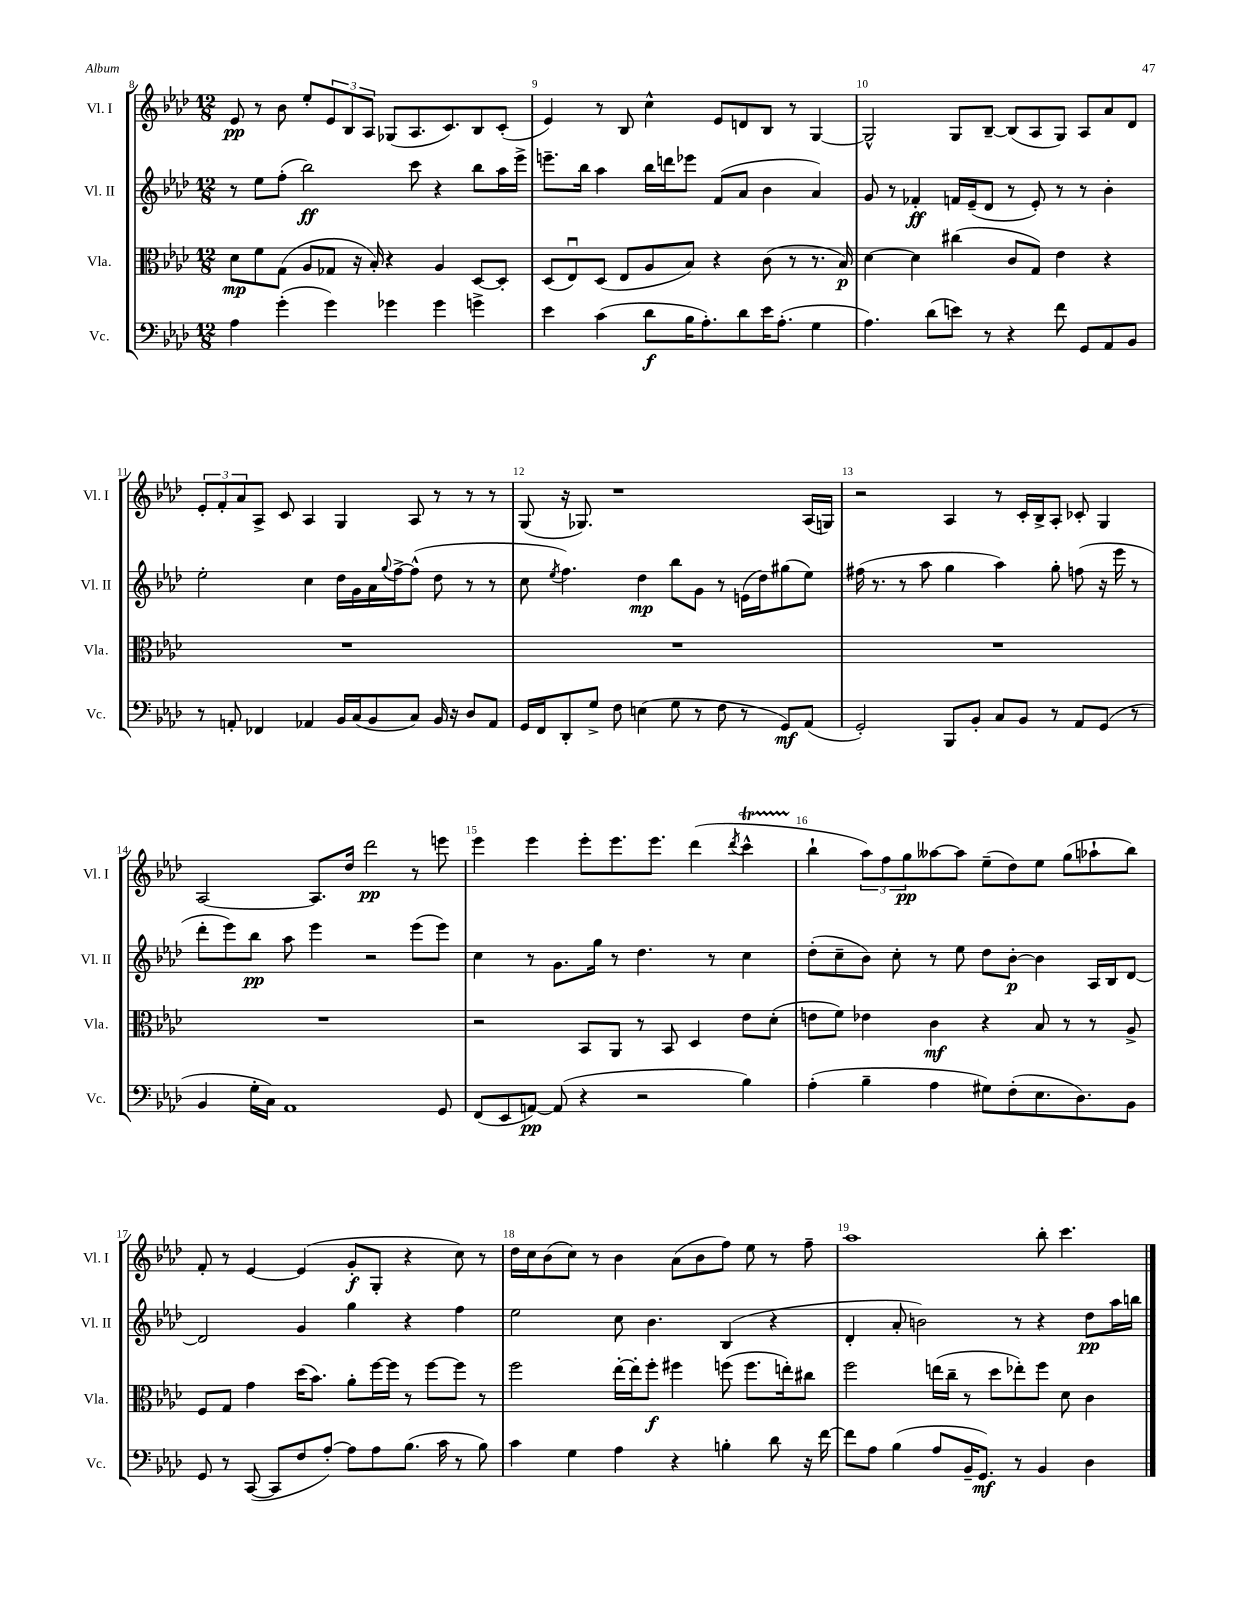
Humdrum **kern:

**kern	**dynam	**kern	**dynam	**kern	**dynam	**kern	**dynam
*part4	*part4	*part3	*part3	*part2	*part2	*part1	*part1
*staff4	*staff4	*staff3	*staff3	*staff2	*staff2	*staff1	*staff1
*I"Vc.	*	*I"Vla.	*	*I"Vl. II	*	*I"Vl. I	*
*I'Vc.	*	*I'Vla.	*	*I'Vl. II	*	*I'Vl. I	*
*clefF4	*	*clefC3	*	*clefG2	*	*clefG2	*
*k[b-e-a-d-]	*	*k[b-e-a-d-]	*	*k[b-e-a-d-]	*	*k[b-e-a-d-]	*
*M12/8	*	*M12/8	*	*M12/8	*	*M12/8	*
=8	=8	=8	=8	=8	=8	=8	=8
4A-\	.	8d-\L	mp	8r	.	8e-/	pp
.	.	8f\	.	8ee-\L	.	8r	.
(4g'\	.	(8G\J	.	(8ff'\J	.	8b-\	.
.	.	8A-/L	.	2bb-\)	ff	8ee-'/L	.
4g\)	.	8G-X/J	.	.	.	12e-/	.
.	.	.	.	.	.	12B-/	.
.	.	16r	.	.	.	.	.
.	.	.	.	.	.	12A-/J	.
.	.	16B-'/)	.	.	.	.	.
4g-X\	.	4r	.	.	.	(8G-X/L	.
.	.	.	.	8ccc\	.	8.A-/	.
4g-\	.	4A-/	.	4r	.	.	.
.	.	.	.	.	.	8.c/)	.
4gn^\	.	[8D-/L	.	8bb-\L	.	8B-/	.
.	.	8D-'/J]	.	16aa-\L	.	(8c'/J	.
.	.	.	.	16eee-^\JJ	.	.	.
=9	=9	=9	=9	=9	=9	=9	=9
4e-\	.	(8D-/L	.	8.eeen~\L	.	4e-/)	.
.	.	8E-u/)	.	.	.	.	.
.	.	.	.	16bb-\Jk	.	.	.
(4c\	.	(8D-/J	.	4aa-\	.	8r	.
.	.	8E-/L	.	.	.	8B-/	.
8d-\L	f	8A-/	.	16bb-\LL	.	4cc^^\	.
.	.	.	.	16dddn\J	.	.	.
16B-\K	.	8B-/J)	.	8eee-X\J	.	.	.
8.A-'\)	.	.	.	.	.	.	.
.	.	4r	.	(8f/L	.	8e-/L	.
8d-\	.	.	.	8a-/J	.	8dn/	.
16e-\K	.	(8c\	.	4b-\	.	8B-/J	.
(8.A-'\J	.	.	.	.	.	.	.
.	.	8r	.	.	.	8r	.
4G\	.	8.r	.	4a-/)	.	[4G/	.
.	.	16B-/)	p	.	.	.	.
=10	=10	=10	=10	=10	=10	=10	=10
4.A-\)	.	[4d-\	.	8g/	.	2G^^/]	.
.	.	.	.	8r	.	.	.
.	.	4d-\]	.	4f-X'/	ff	.	.
(8d-\L	.	.	.	.	.	.	.
8en\J)	.	(4cc#X\	.	16fn/LL	.	8G/L	.
.	.	.	.	(16e-~/J	.	.	.
8r	.	.	.	8d-/J	.	[8B-~/J	.
4r	.	8c/L	.	8r	.	(8B-/L]	.
.	.	8G/J)	.	8e-'/)	.	8A-/	.
8f\	.	4e-\	.	8r	.	8G/J)	.
8GG/L	.	.	.	8r	.	8A-/L	.
8AA-/	.	4r	.	4b-'\	.	8a-/	.
8BB-/J	.	.	.	.	.	8d-/J	.
!!LO:LB:g=z
=11	=11	=11	=11	=11	=11	=11	=11
8r	.	1.r	.	2ee-'\	.	12e-'/L	.
.	.	.	.	.	.	12f'/	.
8AAn'/	.	.	.	.	.	.	.
.	.	.	.	.	.	12a-/	.
4FF-X/	.	.	.	.	.	8A-^/J	.
.	.	.	.	.	.	8c/	.
4AA-X/	.	.	.	4cc\	.	4A-/	.
16BB-/LL	.	.	.	16dd-\LL	.	4G/	.
(16C/J	.	.	.	16g\	.	.	.
8BB-/	.	.	.	16a-\	.	.	.
.	.	.	.	8qqgg/	.	.	.
.	.	.	.	[16ff^\J	.	.	.
8C/J)	.	.	.	(8ff^^\J]	.	8A-/	.
16BB-/	.	.	.	8dd-\	.	8r	.
16r	.	.	.	.	.	.	.
8D-/L	.	.	.	8r	.	8r	.
8AA-/J	.	.	.	8r	.	8r	.
=12	=12	=12	=12	=12	=12	=12	=12
16GG/LL	.	1.r	.	8cc\	.	(8G/	.
16FF/J	.	.	.	.	.	.	.
.	.	.	.	8qee-/	.	.	.
8DD-'/	.	.	.	4.ff\)	.	16r	.
.	.	.	.	.	.	8.G-X/)	.
8G^/J	.	.	.	.	.	.	.
8F\	.	.	.	.	.	1r	.
(4En\	.	.	.	4dd-\	mp	.	.
8G\	.	.	.	8bb-\L	.	.	.
8r	.	.	.	8g\J	.	.	.
8F\	.	.	.	8r	.	.	.
8r	.	.	.	(16en\LL	.	.	.
.	.	.	.	16dd-\J)	.	.	.
8GG/L)	mf	.	.	(8gg#X\	.	.	.
(8AA-/J	.	.	.	8ee-\J)	.	(16A-/LL	.
.	.	.	.	.	.	16Gn/JJ)	.
=13	=13	=13	=13	=13	=13	=13	=13
2GG'/)	.	1.r	.	(16ff#X\	.	2r	.
.	.	.	.	8.r	.	.	.
.	.	.	.	8r	.	.	.
.	.	.	.	8aa-\	.	.	.
8BBB-/L	.	.	.	4gg\	.	4A-/	.
8BB-'/J	.	.	.	.	.	.	.
8C/L	.	.	.	4aa-\)	.	8r	.
8BB-/J	.	.	.	.	.	16c'/LL	.
.	.	.	.	.	.	16B-^/J	.
8r	.	.	.	8gg'\	.	8A-'/J	.
8AA-/L	.	.	.	(8ffn\	.	8c-X'/	.
(8GG/J	.	.	.	16r	.	4G/	.
.	.	.	.	16eee-\	.	.	.
8r	.	.	.	8r	.	.	.
!!LO:LB:g=z
=14	=14	=14	=14	=14	=14	=14	=14
4BB-/	.	1.r	.	8ddd-'\L	.	[2A-/	.
.	.	.	.	8eee-\)	.	.	.
16G'\LL	.	.	.	8bb-\J	pp	.	.
16C\JJ)	.	.	.	.	.	.	.
1AA-	.	.	.	8aa-\	.	.	.
.	.	.	.	4eee-\	.	8.A-/L]	.
.	.	.	.	.	.	16dd-/Jk	.
.	.	.	.	2r	.	2ddd-\	pp
.	.	.	.	(8eee-\L	.	8r	.
8GG/	.	.	.	8eee-\J)	.	8eeen\	.
=15	=15	=15	=15	=15	=15	=15	=15
(8FF/L	.	2r	.	4cc\	.	4eee-\	.
8EE-/	.	.	.	.	.	.	.
[8AAn/J)	pp	.	.	8r	.	4eee-\	.
(8AA/]	.	.	.	8.g\L	.	.	.
4r	.	8BB-/L	.	.	.	8eee-'\L	.
.	.	.	.	16gg\Jk	.	.	.
.	.	8AA-/J	.	8r	.	8.eee-\	.
2r	.	8r	.	4.dd-\	.	.	.
.	.	.	.	.	.	8.eee-\J	.
.	.	8BB-/	.	.	.	.	.
.	.	4D-/	.	.	.	(4ddd-\	.
.	.	.	.	8r	.	.	.
.	.	.	.	.	.	8qddd-/	.
4B-\)	.	8e-\L	.	4cc\	.	4ccct^^\	.
.	.	(8d-'\J	.	.	.	.	.
=16	=16	=16	=16	=16	=16	=16	=16
(4A-'\	.	8en\L	.	(8dd-'\L	.	4bb-`\	.
.	.	8f\J)	.	8cc~\	.	.	.
4B-~\	.	4e-X\	.	8b-\J)	.	12aa-\L)	.
.	.	.	.	.	.	12ff\	.
.	.	.	.	8cc'\	.	.	.
.	.	.	.	.	.	12gg\	pp
4A-\	.	4c\	mf	8r	.	[8aa--X\	.
.	.	.	.	8ee-\	.	8aa--\J]	.
8G#X\L)	.	4r	.	8dd-\L	.	(8ee-~\L	.
(8F'\	.	.	.	[8b-'\J	p	8dd-\)	.
8.E-\	.	8B-/	.	4b-\]	.	8ee-\J	.
.	.	8r	.	.	.	(8gg\L	.
8.D-\)	.	.	.	.	.	.	.
.	.	8r	.	16A-/LL	.	8aa-X`\	.
.	.	.	.	16B-/J	.	.	.
8BB-\J	.	8A-^/	.	[8d-/J	.	8bb-\J)	.
!!LO:LB:g=z
=17	=17	=17	=17	=17	=17	=17	=17
8GG/	.	8F/L	.	2d-/]	.	8f'/	.
8r	.	8G/J	.	.	.	8r	.
([8CC/	.	4g\	.	.	.	[4e-/	.
8CC/L]	.	.	.	.	.	.	.
8F/	.	(16dd-\KL	.	4g/	.	(4e-/]	.
.	.	8.b-\J)	.	.	.	.	.
[8A-'/J)	.	.	.	.	.	.	.
8A-\L]	.	8a-'\L	.	4gg\	.	8g'/L	f
8A-\	.	[16ff\L	.	.	.	8G'/J	.
.	.	16ff\JJ]	.	.	.	.	.
(8.B-\J	.	8r	.	4r	.	4r	.
.	.	[8ff\L	.	.	.	.	.
16c\	.	.	.	.	.	.	.
8r	.	8ff\J]	.	4ff\	.	8cc\)	.
8B-\)	.	8r	.	.	.	8r	.
=18	=18	=18	=18	=18	=18	=18	=18
4c\	.	2ff\	.	2ee-\	.	16dd-\LL	.
.	.	.	.	.	.	16cc\J	.
.	.	.	.	.	.	(8b-\	.
4G\	.	.	.	.	.	8cc\J)	.
.	.	.	.	.	.	8r	.
4A-\	.	[16ee-'\LL	.	8cc\	.	4b-\	.
.	.	16ee-'\J]	.	.	.	.	.
.	.	8ff'\J	f	4.b-\	.	.	.
4r	.	4ff#X\	.	.	.	(8a-\L	.
.	.	.	.	.	.	8b-\	.
4Bn'\	.	(8ffn\	.	(4B-/	.	8ff\J)	.
.	.	8.ff\L	.	.	.	8ee-\	.
8d-\	.	.	.	4r	.	8r	.
.	.	16een'\k)	.	.	.	.	.
16r	.	8cc#X\J	.	.	.	8ff~\	.
[16f\	.	.	.	.	.	.	.
=19	=19	=19	=19	=19	=19	=19	=19
8f\L]	.	2ff\	.	4d-'/	.	1aa-	.
8A-\J	.	.	.	.	.	.	.
(4B-\	.	.	.	8a-'/	.	.	.
.	.	.	.	2bn\)	.	.	.
8A-/L	.	(16een\LL	.	.	.	.	.
.	.	16cc~\JJ	.	.	.	.	.
16BB-~/K	.	8r	.	.	.	.	.
8.GG/J)	mf	.	.	.	.	.	.
.	.	8dd-\L	.	.	.	.	.
8r	.	8ee-X'\)	.	8r	.	.	.
4BB-/	.	8ff\J	.	4r	.	8bb-'\	.
.	.	8d-\	.	.	.	4.ccc\	.
4D-\	.	4c\	.	8dd-\L	pp	.	.
.	.	.	.	16aa-\L	.	.	.
.	.	.	.	16bbn\JJ	.	.	.
==	==	==	==	==	==	==	==
*-	*-	*-	*-	*-	*-	*-	*-
